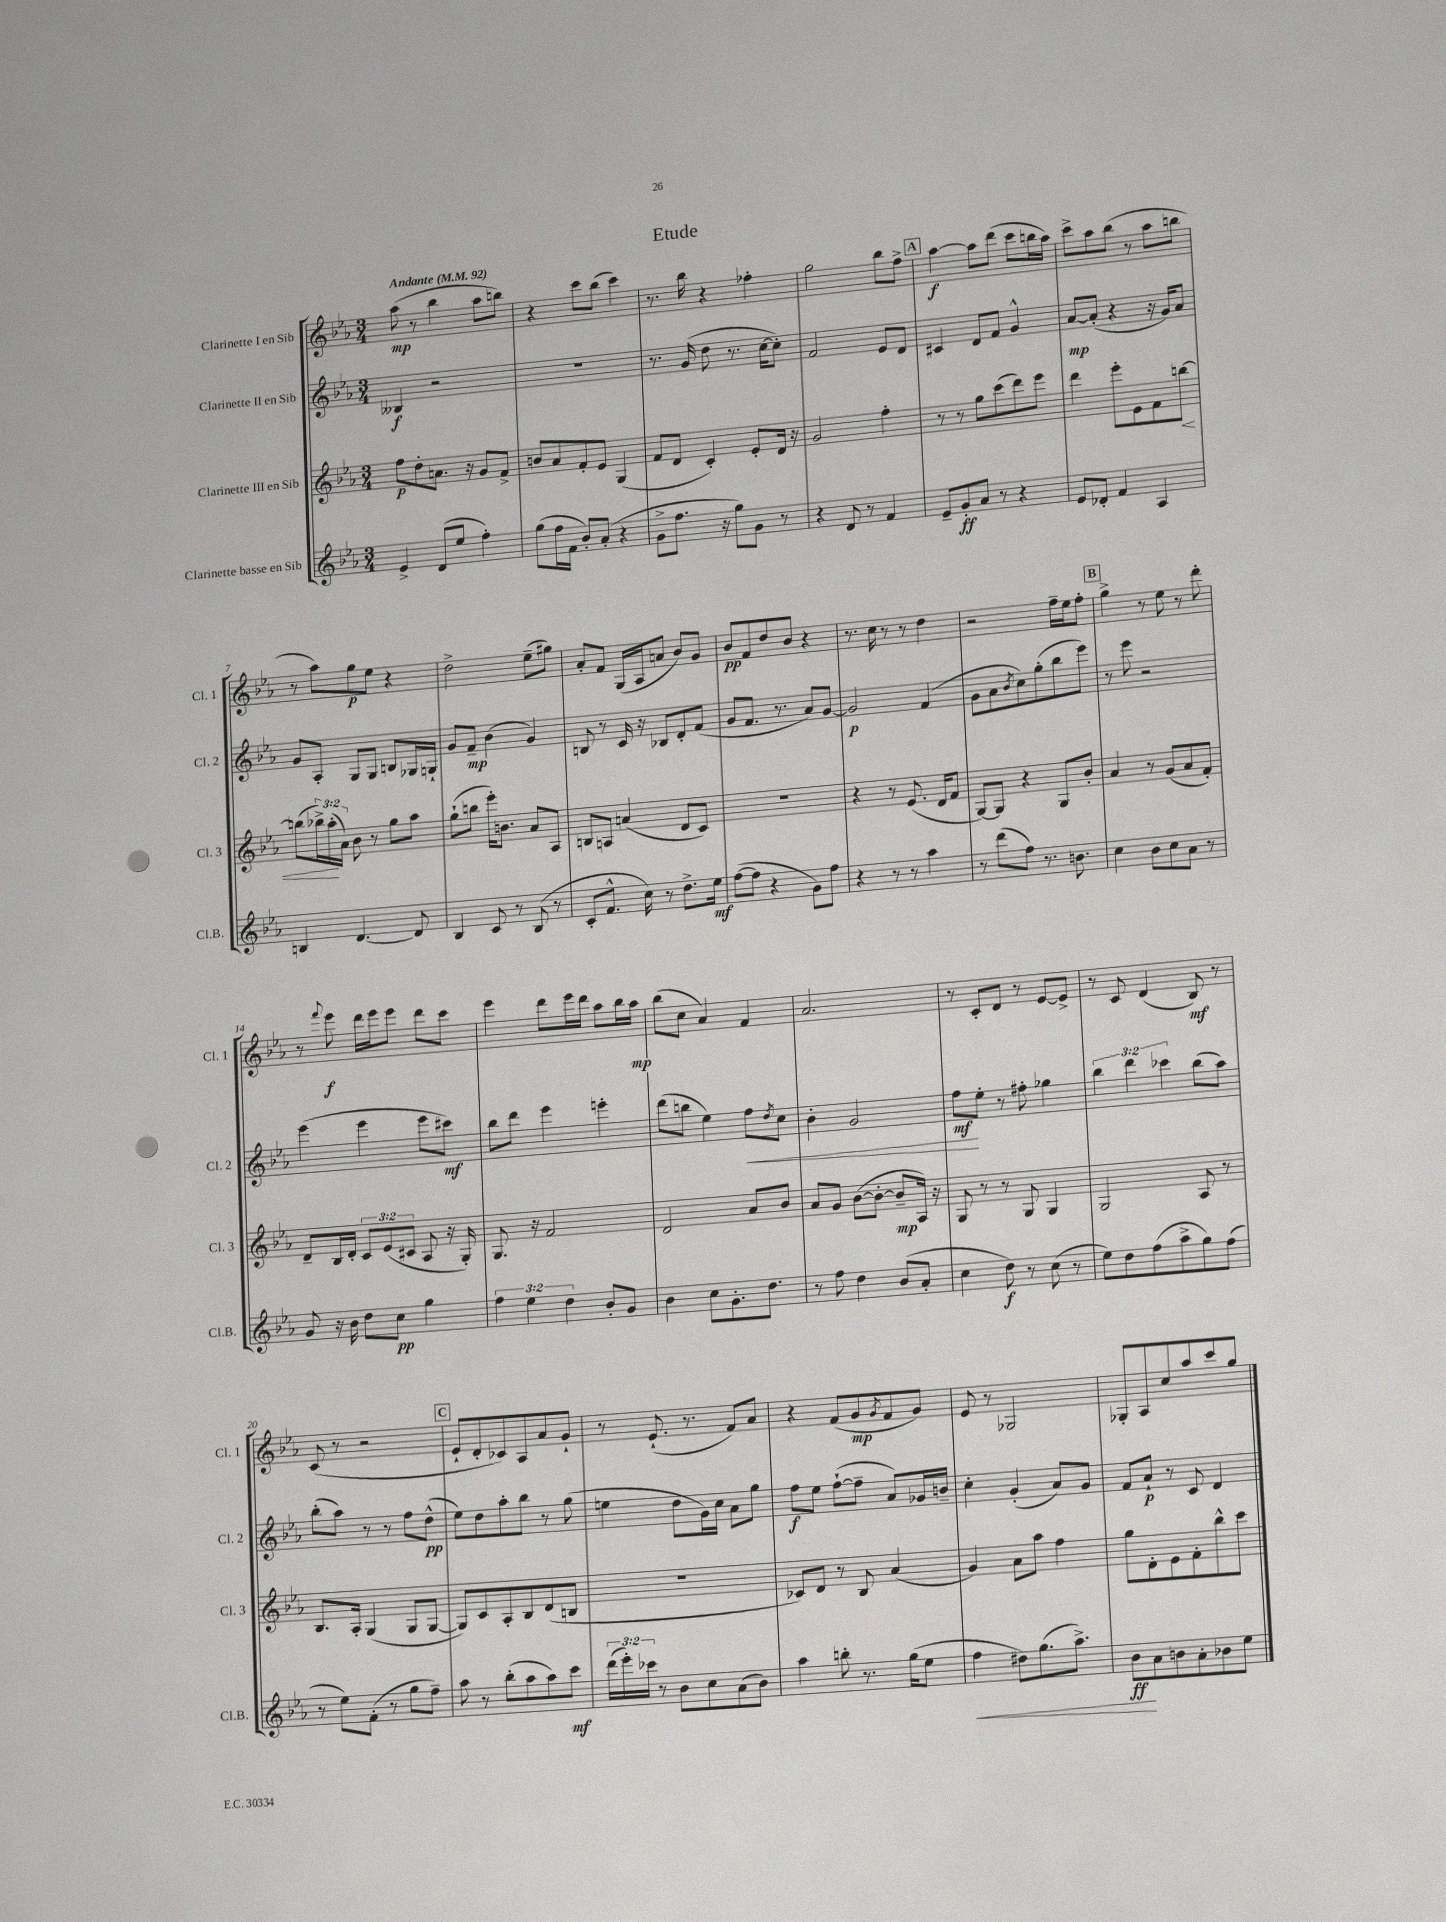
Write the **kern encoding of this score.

**kern	**dynam	**kern	**dynam	**kern	**dynam	**kern	**dynam
*part4	*part4	*part3	*part3	*part2	*part2	*part1	*part1
*staff4	*staff4	*staff3	*staff3	*staff2	*staff2	*staff1	*staff1
*I"Clarinette basse en Sib	*	*I"Clarinette III en Sib	*	*I"Clarinette II en Sib	*	*I"Clarinette I en Sib	*
*I'Cl.B.	*	*I'Cl. 3	*	*I'Cl. 2	*	*I'Cl. 1	*
*clefG2	*	*clefG2	*	*clefG2	*	*clefG2	*
*k[b-e-a-]	*	*k[b-e-a-]	*	*k[b-e-a-]	*	*k[b-e-a-]	*
*M3/4	*	*M3/4	*	*M3/4	*	*M3/4	*
*MM92	*	*MM92	*	*MM92	*	*MM92	*
=1	=1	=1	=1	=1	=1	=1	=1
!	!	!	!	!	!	!LO:TX:a:B:t=Andante	!
4e-^/	.	8ff\L	p	4B--X/	f	(8aa-\	mp
.	.	8dd'\	.	.	.	8r	.
(8d/L	.	8.an\J	.	2r	.	4bb-\	.
8ee-/J	.	.	.	.	.	.	.
.	.	16r	.	.	.	.	.
4ff'\)	.	8g/L	.	.	.	8aa-\L	.
.	.	8f^/J	.	.	.	8bbn\J)	.
=2	=2	=2	=2	=2	=2	=2	=2
(8gg\L	.	8bn/L	.	2.r	.	4r	.
16ff\L	.	8a-/	.	.	.	.	.
16f\JJ	.	.	.	.	.	.	.
8b-'/L)	.	8f'/	.	.	.	8ccc\L	.
(8a-'/J	.	8e-/J	.	.	.	(8bb-\J	.
4r	.	(4G/	.	.	.	4ccc\)	.
=3	=3	=3	=3	=3	=3	=3	=3
8g^\L	.	8f/L	.	8.r	.	8.r	.
8.ff\J	.	8d/J	.	.	.	.	.
.	.	.	.	(16g/	.	16bb-\	.
.	.	4c'/)	.	8dd\	.	4r	.
16r	.	.	.	.	.	.	.
8gg\L)	.	.	.	8.r	.	.	.
8g\J	.	8e-'/L	.	.	.	4ff-X'\	.
.	.	.	.	[16cc\KL	.	.	.
8r	.	16d/Jk	.	8cc'\J])	.	.	.
.	.	16r	.	.	.	.	.
=4	=4	=4	=4	=4	=4	=4	=4
4r	.	2g/	.	2f/	.	2gg\	.
8d/	.	.	.	.	.	.	.
8r	.	.	.	.	.	.	.
4f/	.	4ff'\	.	8e-/L	.	8bb-\L	.
.	.	.	.	8d/J	.	8ff^\J	.
!!LO:REH:place=s1:t=A
=5	=5	=5	=5	=5	=5	=5	=5
8e-~/L	.	8r	.	4c#X/	.	[4aa-\	f
8g'/	ff	8r	.	.	.	.	.
8a-/J	.	8gg\L	.	8d/L	.	8aa-\L]	.
8r	.	(8ccc\	.	8f/J	.	(8ddd\J	.
4r	.	8ddd\)	.	4g^^/	.	8ccc\L	.
.	.	8eee-\J	.	.	.	16bbn\L	.
.	.	.	.	.	.	16aa-\JJ)	.
=6	=6	=6	=6	=6	=6	=6	=6
8e-/L	.	4ddd\	.	[8a-/L	mp	8ccc^\L	.
8d-X'/J	.	.	.	(8a-'/J]	.	8aa-\	.
4f/	.	8eee-'\L	.	4r	.	(8bb-\J	.
.	.	8e-\	.	.	.	8r	.
4A-/	.	8f\	.	16r	.	8aa-\L	.
.	.	.	.	16g/KL)	.	.	.
!	!	!	!LO:HP:b	!	!	!	!
.	.	[8bbn\J	<	8a-/J	.	8bbn\J	.
!!LO:LB:g=z
=7	=7	=7	=7	=7	=7	=7	=7
4Bn/	.	(8bbn\L]	.	8g/L	.	8r	.
.	.	24bb-X^\L)	.	8A-'/J	.	8aa-\L)	.
.	.	(24aa-'\	.	.	.	.	.
.	.	24a-\JJ)	[	.	.	.	.
[4.d/	.	8b-\	.	8G/L	.	8gg\	p
.	.	8r	.	8G/J	.	8ee-\J	.
.	.	8gg\L	.	8Bn/L	.	4r	.
8d/]	.	8aa-\J	.	16G-X/L	.	.	.
.	.	.	.	16Gn`/JJ	.	.	.
=8	=8	=8	=8	=8	=8	=8	=8
4B-/	.	(8gg`\L	.	8g/L	.	2dd^\	.
.	.	8bbn\J	.	8f~/J	mp	.	.
8c/	.	16eee-'\KL)	.	(4b-\	.	.	.
.	.	8.bn\J	.	.	.	.	.
8r	.	.	.	.	.	.	.
(8B-/	.	8a-/L	.	4g/)	.	(8ee-~\L	.
8r	.	8A-/J	.	.	.	8gg#X\J)	.
=9	=9	=9	=9	=9	=9	=9	=9
8c'/L	.	8Bn/L	.	8Bn/	.	8a-'/L	.
8.f^^/J	.	8An/J	.	8r	.	8f/J	.
.	.	(4an/	.	16c/	.	(16G/LL	.
16cc\)	.	.	.	16r	.	16A-/J	.
8r	.	.	.	8B-X/L	.	8an/J	.
8.dd^\L	.	8d/L	.	8d'/	.	8b-/L)	.
.	.	8c/J)	.	(8f/J	.	8g/J	.
16ee-\Jk	mf	.	.	.	.	.	.
=10	=10	=10	=10	=10	=10	=10	=10
([8ff\L	.	2.r	.	8g/L	.	8b-/L	pp
8ff\J]	.	.	.	8.f/J	.	8f/	.
4r	.	.	.	.	.	8dd/	.
.	.	.	.	8.r	.	.	.
.	.	.	.	.	.	8b-/J	.
8g\L)	.	.	.	8a-/L)	.	4r	.
8ff\J	.	.	.	[8g/J	.	.	.
=11	=11	=11	=11	=11	=11	=11	=11
4r	.	4r	.	2g/]	p	8.r	.
.	.	.	.	.	.	16cc\	.
8r	.	8r	.	.	.	8r	.
8r	.	(8.e-/	.	.	.	8r	.
4aa-\	.	.	.	(4f/	.	4dd\	.
.	.	16d/KL	.	.	.	.	.
.	.	8f/J	.	.	.	.	.
=12	=12	=12	=12	=12	=12	=12	=12
8r	.	[8G/L)	.	8g\L	.	2r	.
(8ddd\L	.	8G/J]	.	8a-\	.	.	.
.	.	.	.	8qb-/	.	.	.
8ff\J)	.	4r	.	8cc\)	.	.	.
8.r	.	.	.	(8gg'\	.	.	.
.	.	8G/L	.	8bb-\	.	16ff~\LL	.
8.bn\	.	.	.	.	.	16ee-\J	.
.	.	8b-'/J	.	8eee-\J)	.	8ff'\J	.
!!LO:REH:place=s1:t=B
=13	=13	=13	=13	=13	=13	=13	=13
4cc\	.	4a-/	.	8r	.	4gg^\	.
.	.	.	.	8eee-\	.	.	.
8b-\L	.	8r	.	2r	.	8r	.
8cc\	.	(8g/L	.	.	.	8ee-\	.
8a-\J	.	8a-/	.	.	.	8r	.
8r	.	8f'/J)	.	.	.	8ddd'\	.
!!LO:LB:g=z
=14	=14	=14	=14	=14	=14	=14	=14
8g/	.	8d~/L	.	(4eee-\	.	8r	.
.	.	.	.	.	.	8qqfff/	.
16r	.	16B-/L	.	.	.	8eee-\	f
16b-\	.	16d'/JJ	.	.	.	.	.
8dd\L	.	12c/L	.	4eee-\	.	16ddd\LL	.
.	.	.	.	.	.	16eee-\J	.
.	.	(12e-/	.	.	.	.	.
8cc\J	pp	.	.	.	.	8eee-\J	.
.	.	12c#X/J	.	.	.	.	.
4gg\	.	8A-/	.	8eee-\L	.	8ddd\L	.
.	.	16r	.	8ccc#X\J)	mf	8ccc\J	.
.	.	16G'/)	.	.	.	.	.
=15	=15	=15	=15	=15	=15	=15	=15
6ff\	.	8.G/	.	8bb-\L	.	4eee-\	.
.	.	.	.	8ddd\J	.	.	.
6ee-\	.	.	.	.	.	.	.
.	.	16r	.	.	.	.	.
.	.	2f/	.	4eee-\	.	8ddd\L	.
6dd\	.	.	.	.	.	.	.
.	.	.	.	.	.	16eee-\L	.
.	.	.	.	.	.	16ddd\JJ	.
8b-'/L	.	.	.	4eeen'\	.	8aa-\L	.
8g/J	.	.	.	.	.	16bb-\L	.
.	.	.	.	.	.	16aa-\JJ	mp
=16	=16	=16	=16	=16	=16	=16	=16
4b-\	.	2d/	.	(8ddd\L	.	(8bb-\L	.
.	.	.	.	8bbn\J	.	8cc\J	.
8cc\L	.	.	.	4ee-\)	.	4a-/)	.
8.g'\	.	.	.	.	.	.	.
!	!	!	!	!	!LO:HP:b	!	!
.	.	8a-/L	.	8ff\L	<	4f/	.
8.dd\J	.	.	.	.	.	.	.
.	.	.	.	8qdd/	.	.	.
.	.	8b-/J	.	8cc\J	.	.	.
=17	=17	=17	=17	=17	=17	=17	=17
8r	.	8a-/L	.	4b-'\	.	2.a-/	.
8ff\	.	8g/J	.	.	.	.	.
4dd\	.	([8b-\L	.	2g/	.	.	.
.	.	8b-'\J_	.	.	.	.	.
(8b-/L	.	8b-~/L]	mp	.	.	.	.
8a-'/J	.	16A-/Jk)	.	.	.	.	.
.	.	16r	.	.	.	.	.
=18	=18	=18	=18	=18	=18	=18	=18
4cc\	.	8G/	.	8ff\L	mf	8r	.
.	.	8r	.	8ee-'\J	[	8c'/L	.
8dd\)	f	8r	.	8r	.	8d/J	.
8r	.	8G/	.	8ff#X'\	.	8r	.
(8cc\	.	4G/	.	4gg-X\	.	[8e-/L	.
8r	.	.	.	.	.	8e-^/J]	.
=19	=19	=19	=19	=19	=19	=19	=19
8ee-\L)	.	2G/	.	6bb-\	.	8r	.
8dd\	.	.	.	.	.	8c/	.
.	.	.	.	6ddd\	.	.	.
(8ff\	.	.	.	.	.	(4d/	.
.	.	.	.	6ccc-X\	.	.	.
8aa-^\	.	.	.	.	.	.	.
8gg\)	.	8A-/	.	(8bb-\L	.	8B-/)	mf
(8ff\J	.	8r	.	8aa-\J)	.	8r	.
!!LO:LB:g=z
=20	=20	=20	=20	=20	=20	=20	=20
8r	.	8.B-/L	.	(8bb-'\L	.	(8c/	.
8ee-\L)	.	.	.	8aa-\J)	.	8r	.
.	.	16A-'/Jk	.	.	.	.	.
(8f'\J	.	(4G/	.	8r	.	2r	.
8r	.	.	.	8r	.	.	.
8gg\L	.	8G/L	.	8ff\L	.	.	.
8ff~\J)	.	[8G/J	.	(8dd^^\J	pp	.	.
!!LO:REH:place=s1:t=C
=21	=21	=21	=21	=21	=21	=21	=21
8aa-\	.	8G/L])	.	8ee-\L)	.	8e-`/L	.
8r	.	8c/	.	8dd\	.	8d'/	.
(8bb-'\L	.	8A-'/	.	8aa-'\	.	8c-X/)	.
8aa-\	.	8B-/	.	8bb-\J	.	8A-/	.
8aa-\)	.	(8d/	.	8r	.	8a-/	.
8ccc\J	mf	8Bn/J	.	(8gg\	.	8g`/J	.
=22	=22	=22	=22	=22	=22	=22	=22
(24ddd\LL	.	2.r	.	4een\	.	8r	.
24eee-'\)	.	.	.	.	.	.	.
24ccc-X\JJ	.	.	.	.	.	.	.
8r	.	.	.	.	.	(8.e-`/	.
8b-\L	.	.	.	8dd\L	.	.	.
.	.	.	.	.	.	8.r	.
8cc\	.	.	.	16g\L)	.	.	.
.	.	.	.	16cc\JJ	.	.	.
(8a-\	.	.	.	8a-\L	.	8f/L)	.
8b-\J)	.	.	.	8gg\J	.	8a-/J	.
=23	=23	=23	=23	=23	=23	=23	=23
4aa-\	.	8c-X/L)	.	8ff\L	f	4r	.
.	.	8d/J	.	8ee-\J	.	.	.
8bbn'\	.	8r	.	([8ff`\L	.	(8f/L	.
8.r	.	8B-/	.	8ff~\J]	.	8g/	mp
.	.	.	.	.	.	8qg/	.
.	.	(4a-/	.	8a-/L)	.	8f/	.
(16gg\KL	.	.	.	.	.	.	.
8ee-\J	.	.	.	16g-X/L	.	8g/J)	.
.	.	.	.	16bn~/JJ	.	.	.
=24	=24	=24	=24	=24	=24	=24	=24
!	!LO:HP:b	!	!	!	!	!	!
4ff\	<	4g/)	.	4cc'\	.	8e-/	.
.	.	.	.	.	.	8r	.
8dd#X\L)	.	8a-\L	.	(4g'/	.	2G-X/	.
(8.gg\	.	8aa-\J	.	.	.	.	.
.	.	4ff\	.	8a-/L)	.	.	.
8.aa-^\J)	.	.	.	.	.	.	.
.	.	.	.	8g/J	.	.	.
=25	=25	=25	=25	=25	=25	=25	=25
8b-\L	ff	8gg\L	.	8f/L	.	8G-X'/L	.
8a-\	[	8d'\	.	8a-`/J	p	8A-/	.
8bn\	.	8e-\	.	8r	.	8cc/	.
8a-'\	.	8f'\	.	8c/	.	8aa-/	.
8b-X\	.	8bb-^^\	.	4d/	.	8ccc/	.
8ee-\J	.	8ccc\J	.	.	.	8gg/J	.
==	==	==	==	==	==	==	==
*-	*-	*-	*-	*-	*-	*-	*-
